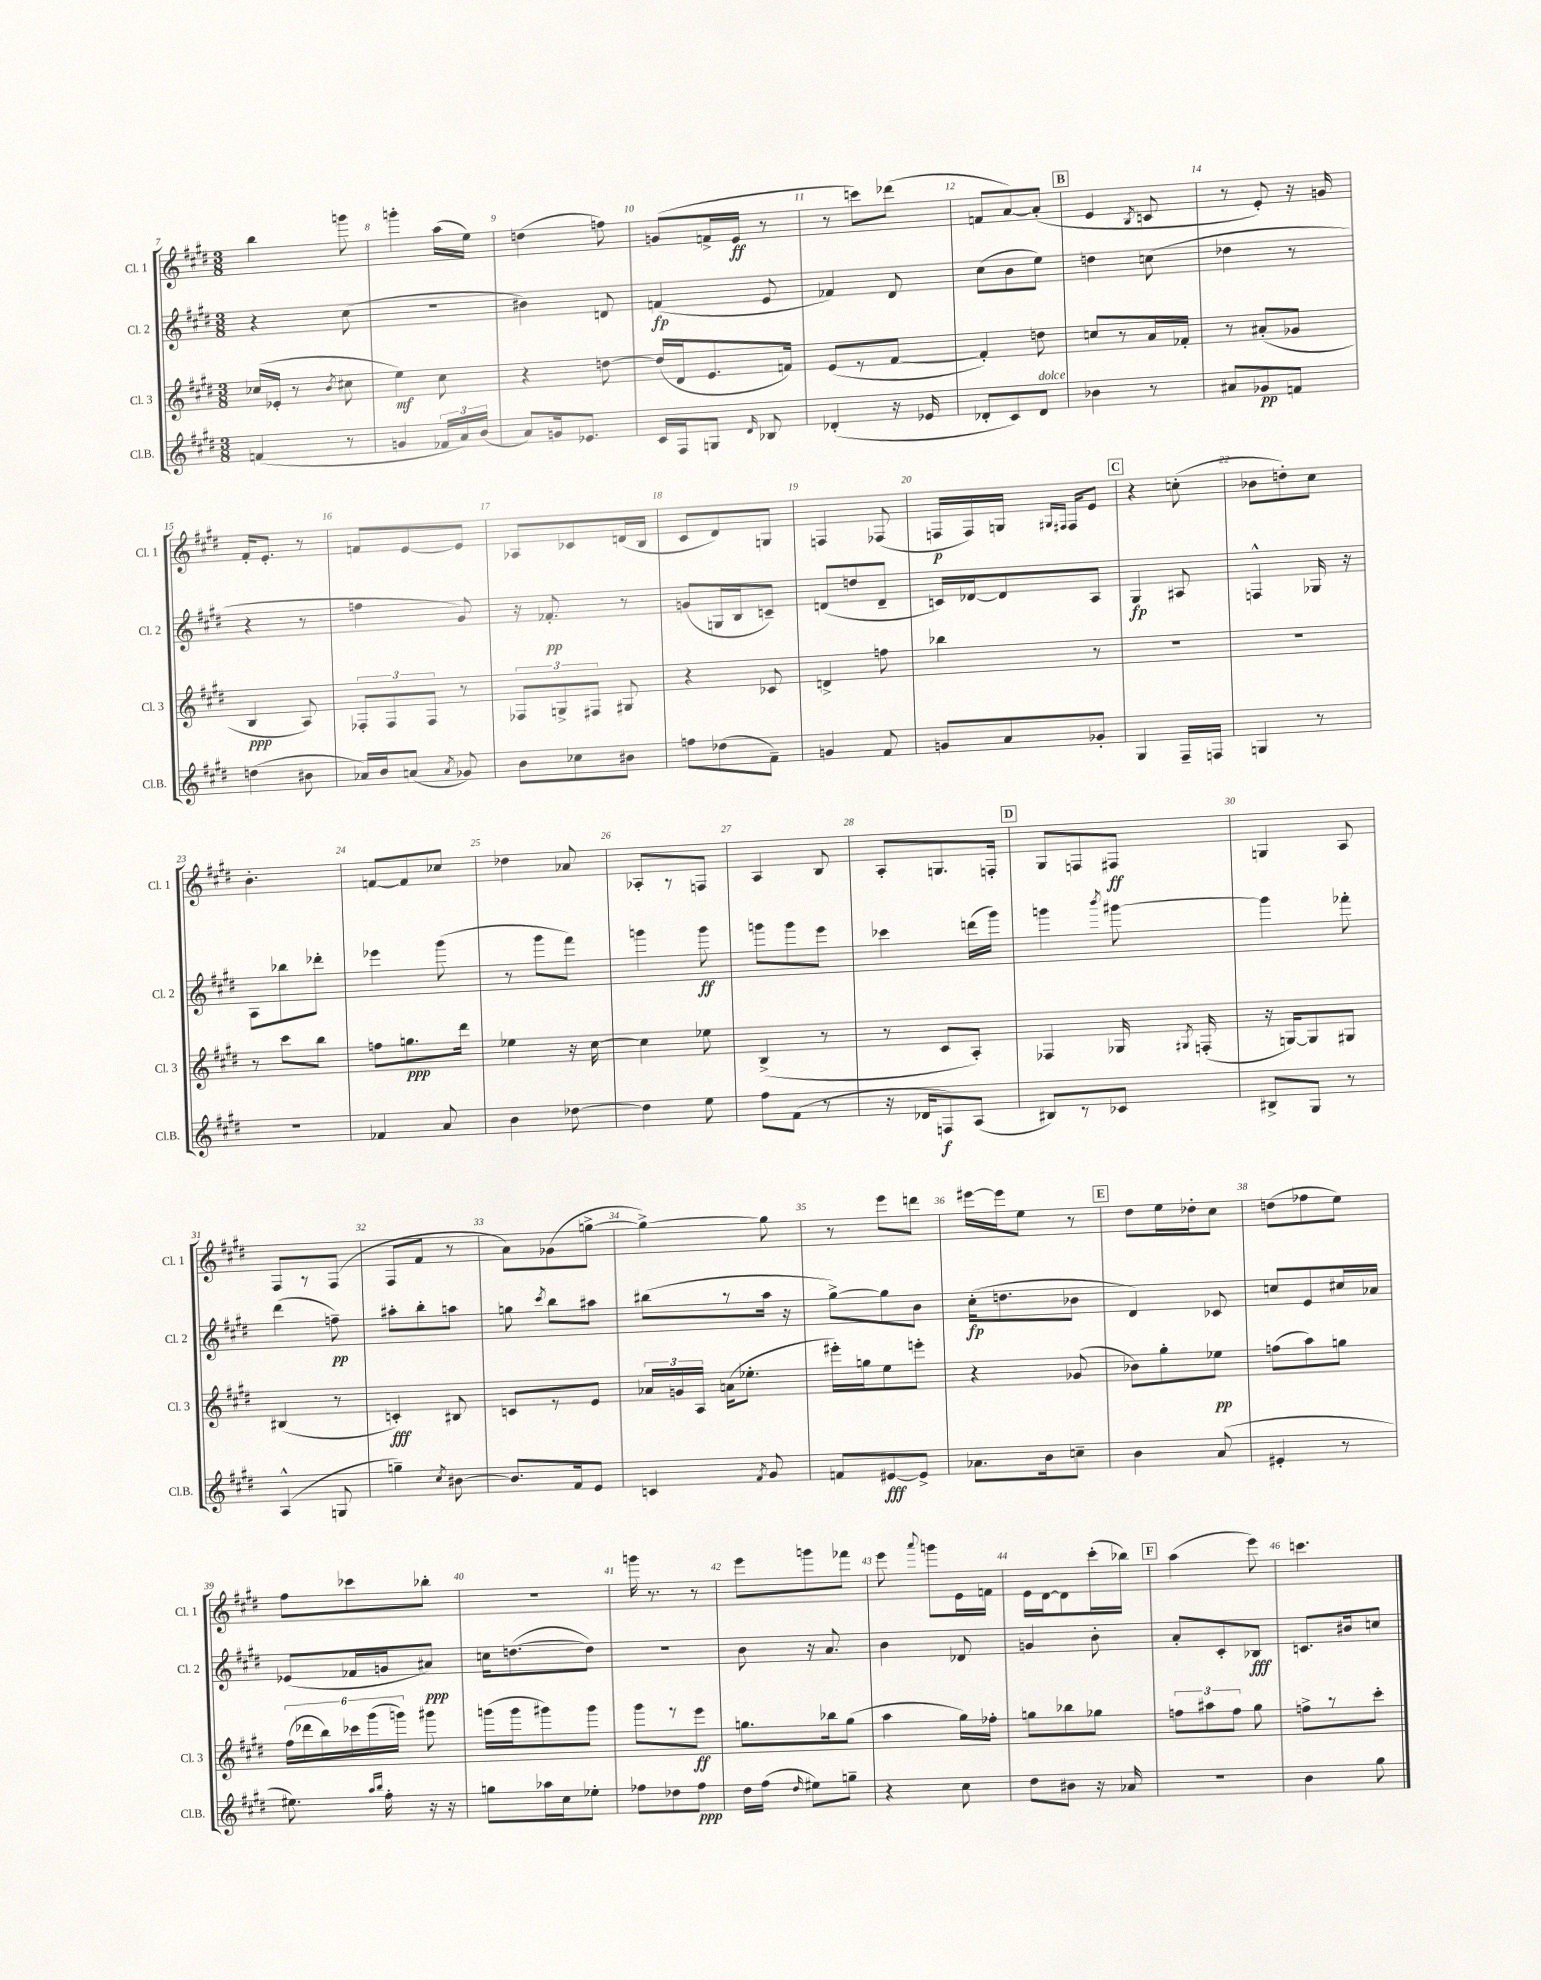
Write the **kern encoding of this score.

**kern	**dynam	**kern	**dynam	**kern	**dynam	**kern	**dynam
*part4	*part4	*part3	*part3	*part2	*part2	*part1	*part1
*staff4	*staff4	*staff3	*staff3	*staff2	*staff2	*staff1	*staff1
*I"Cl.B.	*	*I"Cl. 3	*	*I"Cl. 2	*	*I"Cl. 1	*
*I'Cl.B.	*	*I'Cl. 3	*	*I'Cl. 2	*	*I'Cl. 1	*
*clefG2	*	*clefG2	*	*clefG2	*	*clefG2	*
*k[f#c#g#d#]	*	*k[f#c#g#d#]	*	*k[f#c#g#d#]	*	*k[f#c#g#d#]	*
*M3/8	*	*M3/8	*	*M3/8	*	*M3/8	*
=7	=7	=7	=7	=7	=7	=7	=7
(4fn/	.	(16cc-X/LL	.	4r	.	4bb\	.
.	.	16e-X'/JJ	.	.	.	.	.
.	.	8r	.	.	.	.	.
.	.	8qb/	.	.	.	.	.
8r	.	8cc#X\	.	(8cc#\	.	8gggn\	.
=8	=8	=8	=8	=8	=8	=8	=8
4gn/	.	4ee\)	mf	4.r	.	4gggn'\	.
24f-X/LL	.	8cc#\	.	.	.	(16aa\LL	.
24a/)	.	.	.	.	.	.	.
.	.	.	.	.	.	16ee\JJ)	.
(24b/JJ	.	.	.	.	.	.	.
=9	=9	=9	=9	=9	=9	=9	=9
8a/L)	.	4r	.	4b#X\)	.	(4ddn\	.
16gn/k	.	.	.	.	.	.	.
8.e-X/J	.	.	.	.	.	.	.
.	.	[8ddn\	.	8dn/	.	8ffn\)	.
=10	=10	=10	=10	=10	=10	=10	=10
16c#/LL	.	(16dd/LL]	.	(4fn/	fp	(8gn/L	.
16F#/J	.	16d#/J	.	.	.	.	.
8Gn/J	.	8.e/	.	.	.	16fn^/L	.
.	.	.	.	.	.	16e/JJ	ff
16qqd#/	.	.	.	.	.	.	.
8B-X/	.	.	.	8e/	.	8r	.
.	.	16fn/Jk)	.	.	.	.	.
=11	=11	=11	=11	=11	=11	=11	=11
(4d-X'/	.	(8e/L	.	4f-X/)	.	8r	.
.	.	8r	.	.	.	8cccn\L)	.
16r	.	[8f#/J	.	8d#/	.	(8ddd-X\J	.
16e-X/	.	.	.	.	.	.	.
=12	=12	=12	=12	=12	=12	=12	=12
8d-X'/L	.	4f#'/])	.	(8cc#\L	.	8fn/L	.
8c#/)	.	.	.	8b\	.	[8a/)	.
!LO:TX:a:i:t=dolce	!	!	!	!	!	!	!
8d-/J	.	8ddn\	.	8ee\J)	.	(8a'/J]	.
!!LO:REH:place=s1:t=B
=13	=13	=13	=13	=13	=13	=13	=13
4b-X\	.	8ccn/L	.	4ddn\	.	4e/	.
.	.	8r	.	.	.	.	.
.	.	.	.	.	.	8qB/	.
8r	.	16a/L	.	(8ccn\	.	8cn/	.
.	.	16f-X'/JJ	.	.	.	.	.
=14	=14	=14	=14	=14	=14	=14	=14
8a#X/L	.	8r	.	4dd-X\	.	8r	.
8g-X/	pp	(8a#X'/L	.	.	.	8e'/)	.
8fn/J	.	8g-X/J	.	8r	.	16r	.
.	.	.	.	.	.	16gn/	.
!!LO:LB:g=z
=15	=15	=15	=15	=15	=15	=15	=15
(4ddn\	.	4B/	ppp	4r	.	16f#'/KL	.
.	.	.	.	.	.	8.e'/J	.
8b#X\	.	8A/)	.	8r	.	8r	.
=16	=16	=16	=16	=16	=16	=16	=16
16a-X/LL)	.	12F-X'/L	.	4ffn\	.	8fn/L	.
16b/J	.	.	.	.	.	.	.
.	.	12F-/	.	.	.	.	.
(8an/J	.	.	.	.	.	[8e/	.
.	.	12F-/J	.	.	.	.	.
8qa/	.	.	.	.	.	.	.
8g-X/)	.	8r	.	8g#/)	.	8e/J]	.
=17	=17	=17	=17	=17	=17	=17	=17
8b\L	.	12F-X/L	.	16r	.	8A-X/L	.
.	.	.	.	8.f-X'/	pp	.	.
.	.	12Gn^/	.	.	.	.	.
8cc-X\	.	.	.	.	.	8c-X/	.
.	.	12F#X/J	.	.	.	.	.
8b#X\J	.	8G#X/	.	8r	.	(16dn/L	.
.	.	.	.	.	.	16B/JJ	.
=18	=18	=18	=18	=18	=18	=18	=18
8ffn\L	.	4r	.	(8gn/L	.	8c#/L	.
(8dd-X\	.	.	.	16Gn/L	.	8d#/)	.
.	.	.	.	16B/J	.	.	.
8f#~\J)	.	8c-X/	.	8cn~/J)	.	8Gn/J	.
=19	=19	=19	=19	=19	=19	=19	=19
4gn/	.	4dn^/	.	(8dn/L	.	4Fn/	.
.	.	.	.	8ddn/	.	.	.
8f#/	.	8ffn\	.	8d~/J	.	(8F-X/	.
=20	=20	=20	=20	=20	=20	=20	=20
8gn/L	.	4bb-X\	.	16cn/LL)	.	16Fn/LL	p
.	.	.	.	[16d-X/J	.	16F/)	.
8a/	.	.	.	8d-/]	.	16Gn/JJ	.
.	.	.	.	.	.	16qqG#X/LL	.
.	.	.	.	.	.	16qqF#X/JJ	.
.	.	.	.	.	.	16F#/KL	.
8g-X'/J	.	8r	.	8A/J	.	8e/J	.
!!LO:REH:place=s1:t=C
=21	=21	=21	=21	=21	=21	=21	=21
4G#/	.	4.r	.	4G#/	fp	4r	.
16F#~/LL	.	.	.	8A#X/	.	(8ccn'\	.
16Fn/JJ	.	.	.	.	.	.	.
=22	=22	=22	=22	=22	=22	=22	=22
4Gn/	.	4.r	.	4Fn^^/	.	8b-X\L	.
.	.	.	.	.	.	8ddn'\)	.
8r	.	.	.	16G-X/	.	8cc#\J	.
.	.	.	.	16r	.	.	.
!!LO:LB:g=z
=23	=23	=23	=23	=23	=23	=23	=23
4.r	.	8r	.	8A\L	.	4.b'\	.
.	.	8ccc#\L	.	8bb-X\	.	.	.
.	.	8bb\J	.	8ddd-X'\J	.	.	.
=24	=24	=24	=24	=24	=24	=24	=24
4f-X/	.	8ffn\L	.	4eee-X\	.	[8fn/L	.
.	.	8.ggn\	ppp	.	.	8f/]	.
8a/	.	.	.	(8ggg#\	.	8cc-X/J	.
.	.	16ddd#\Jk	.	.	.	.	.
=25	=25	=25	=25	=25	=25	=25	=25
4b\	.	4ee-X\	.	8r	.	4dd-X\	.
.	.	.	.	8ggg#\L	.	.	.
[8dd-X\	.	16r	.	8fff#\J)	.	8a-X/	.
.	.	[16cc#\	.	.	.	.	.
=26	=26	=26	=26	=26	=26	=26	=26
4dd-\]	.	4cc#\]	.	4gggn\	.	8A-X'/L	.
.	.	.	.	.	.	8r	.
8ee\	.	8ee-X\	.	8ggg\	ff	8Fn/J	.
=27	=27	=27	=27	=27	=27	=27	=27
8ff#\L	.	(4B^/	.	8gggn\L	.	4A/	.
(8f#\J	.	.	.	8ggg\	.	.	.
8r	.	8r	.	8eee\J	.	8B/	.
=28	=28	=28	=28	=28	=28	=28	=28
16r	.	8r	.	4ccc-X\	.	8A'/L	.
16d-X/KL	.	.	.	.	.	.	.
8Fn/)	f	8c#/L	.	.	.	8.Gn/	.
(8A/J	.	8A'/J)	.	(16dddn\LL	.	.	.
.	.	.	.	16ggg#\JJ)	.	16Fn'/Jk	.
!!LO:REH:place=s1:t=D
=29	=29	=29	=29	=29	=29	=29	=29
8B#X/L)	.	4F-X/	.	4gggn\	.	8G#/L	.
8r	.	.	.	.	.	8Fn/	.
.	.	.	.	8qbbb/	.	.	.
8c-X/J	.	16G-X/	.	[8ggg#X\	.	8F#X/J	ff
.	.	8qG#X/	.	.	.	.	.
.	.	(16Fn'/	.	.	.	.	.
=30	=30	=30	=30	=30	=30	=30	=30
8B#X^/L	.	16r	.	4ggg#\]	.	4Gn/	.
.	.	[16Gn/KL)	.	.	.	.	.
8G#/J	.	8G/]	.	.	.	.	.
8r	.	8G#X/J	.	8fff-X'\	.	8A/	.
!!LO:LB:g=z
=31	=31	=31	=31	=31	=31	=31	=31
(4A^^/	.	(4B#X/	.	(4ddd#\	.	8F#/L	.
.	.	.	.	.	.	8r	.
8Gn/	.	8r	.	8ffn~\)	pp	(8F#/J	.
=32	=32	=32	=32	=32	=32	=32	=32
4ggn~\)	.	4cn'/)	fff	8aa#X'\L	.	8F#/L	.
.	.	.	.	8bb'\	.	8f#/J	.
8qcc#/	.	.	.	.	.	.	.
[8b#X\	.	8B#X/	.	8aan\J	.	8r	.
=33	=33	=33	=33	=33	=33	=33	=33
8.b#/L]	.	8cn/L	.	8ggn\	.	8a\L)	.
.	.	.	.	8qccc#/	.	.	.
.	.	8r	.	8bb\L	.	(8g-X\	.
16f#/k	.	.	.	.	.	.	.
8e/J	.	8e/J	.	8aa#X\J	.	[8ggn^\J	.
=34	=34	=34	=34	=34	=34	=34	=34
4cn/	.	24a-X/LL	.	(8bb#X\L	.	4gg^\_)	.
.	.	24gn/	.	.	.	.	.
.	.	24A/JJ	.	.	.	.	.
.	.	(16an\KL	.	8r	.	.	.
.	.	8.ee-X'\J	.	.	.	.	.
8qf#/	.	.	.	.	.	.	.
8g#/	.	.	.	16aa\Jk	.	8gg\]	.
.	.	.	.	16r	.	.	.
=35	=35	=35	=35	=35	=35	=35	=35
8fn/L	.	16eee#X'\LL)	.	[8gg#^\L)	.	8r	.
.	.	16ggn\J	.	.	.	.	.
[8e#X/	fff	8ee\	.	8gg#\]	.	8eee\L	.
8e#^/J]	.	8eeen'\J	.	8b\J	.	8dddn\J	.
=36	=36	=36	=36	=36	=36	=36	=36
8.a-X\L	.	4r	.	(16cc#'\KL	fp	[16eee#X\LL	.
.	.	.	.	8.ddn\	.	16eee#\J]	.
.	.	.	.	.	.	8ee\J	.
16b\k	.	.	.	.	.	.	.
8ccn~\J	.	(8g-X/	.	8b-X\J	.	8r	.
!!LO:REH:place=s1:t=E
=37	=37	=37	=37	=37	=37	=37	=37
4b\	.	8b-X\L)	.	4d#/)	.	8dd#\L	.
.	.	8gg#'\	.	.	.	16ee\L	.
.	.	.	.	.	.	16dd-X'\J	.
(8a/	.	8ee-X\J	pp	8c-X/	.	8cc#\J	.
=38	=38	=38	=38	=38	=38	=38	=38
4e#X'/	.	(8ffn\L	.	8ccn/L	.	(8ddn\L	.
.	.	8aa\)	.	8e/	.	8ff-X\	.
8r	.	8ggn\J	.	16cc#X/L	.	8ee\J)	.
.	.	.	.	16a-X/JJ	.	.	.
!!LO:LB:g=z
=39	=39	=39	=39	=39	=39	=39	=39
8.ee#X\)	.	(24ff#\LL	.	(8e-X/L	.	8ff#\L	.
.	.	24ddd-X\	.	.	.	.	.
.	.	24bb\)	.	.	.	.	.
.	.	24ccc-X\	.	16f-X/L	.	8ccc-X\	.
.	.	(24ggg#\	.	.	.	.	.
16qqaa/LL	.	.	.	.	.	.	.
16qqbb/JJ	.	.	.	.	.	.	.
16ff#'\	.	.	.	16gn/J	.	.	.
.	.	24gggn\JJ)	.	.	.	.	.
16r	.	8ggg#X\	.	8a#X/J)	ppp	8bb-X'\J	.
16r	.	.	.	.	.	.	.
=40	=40	=40	=40	=40	=40	=40	=40
8ggn\L	.	(16gggn\LL	.	16ccn\KL	.	4.r	.
.	.	16ggg\J	.	([8.ddn\	.	.	.
16aa-X\L	.	8ggg#X\)	.	.	.	.	.
16cc#\J	.	.	.	.	.	.	.
8ee-X'\J	.	8ggg#\J	.	8dd\J])	.	.	.
=41	=41	=41	=41	=41	=41	=41	=41
8ff-X\L	.	8ggg#\L	.	4.r	.	16gggn\	.
.	.	.	.	.	.	8.r	.
8dd-X\	.	8r	.	.	.	.	.
8ff-\J	ppp	8eee\J	ff	.	.	8r	.
=42	=42	=42	=42	=42	=42	=42	=42
16dd#\LL	.	8.ggn\L	.	8b\	.	8eee\L	.
(16ff#\JJ	.	.	.	.	.	.	.
16qqdd#/	.	.	.	.	.	.	.
8ee#X\L)	.	.	.	16r	.	8gggn\	.
.	.	16bb-X\k	.	8.a/	.	.	.
8ggn~\J	.	(8gg\J	.	.	.	8fff-X\J	.
=43	=43	=43	=43	=43	=43	=43	=43
4r	.	4aa\	.	4b\	.	8eee\	.
.	.	.	.	.	.	8qqaaa/	.
.	.	.	.	.	.	8gggn\L	.
8cc#\	.	16gg#\LL)	.	8d-X/	.	16e\L	.
.	.	16ff-X'\JJ	.	.	.	16fn\JJ	.
=44	=44	=44	=44	=44	=44	=44	=44
8dd#\L	.	8ggn\L	.	4gn/	.	16e\LL	.
.	.	.	.	.	.	[16d#\J	.
8b#X\J	.	8bb-X\	.	.	.	8d#\]	.
16r	.	8gg-X\J	.	8b'\	.	(16ccc#'\L	.
16a-X/	.	.	.	.	.	16bb-X\JJ)	.
!!LO:REH:place=s1:t=F
=45	=45	=45	=45	=45	=45	=45	=45
4.r	.	12ffn\L	.	8a'/L	.	(4aa\	.
.	.	12aa#X\	.	.	.	.	.
.	.	.	.	8c#'/	.	.	.
.	.	12ff\J	.	.	.	.	.
.	.	8gg#\	.	8B-X/J	fff	8eee\)	.
=46	=46	=46	=46	=46	=46	=46	=46
4b\	.	8ffn^\L	.	8.cn/L	.	4.cccn\	.
.	.	8r	.	.	.	.	.
.	.	.	.	16b#X/k	.	.	.
8gg#\	.	8ccc#'\J	.	8ccn/J	.	.	.
==	==	==	==	==	==	==	==
*-	*-	*-	*-	*-	*-	*-	*-
